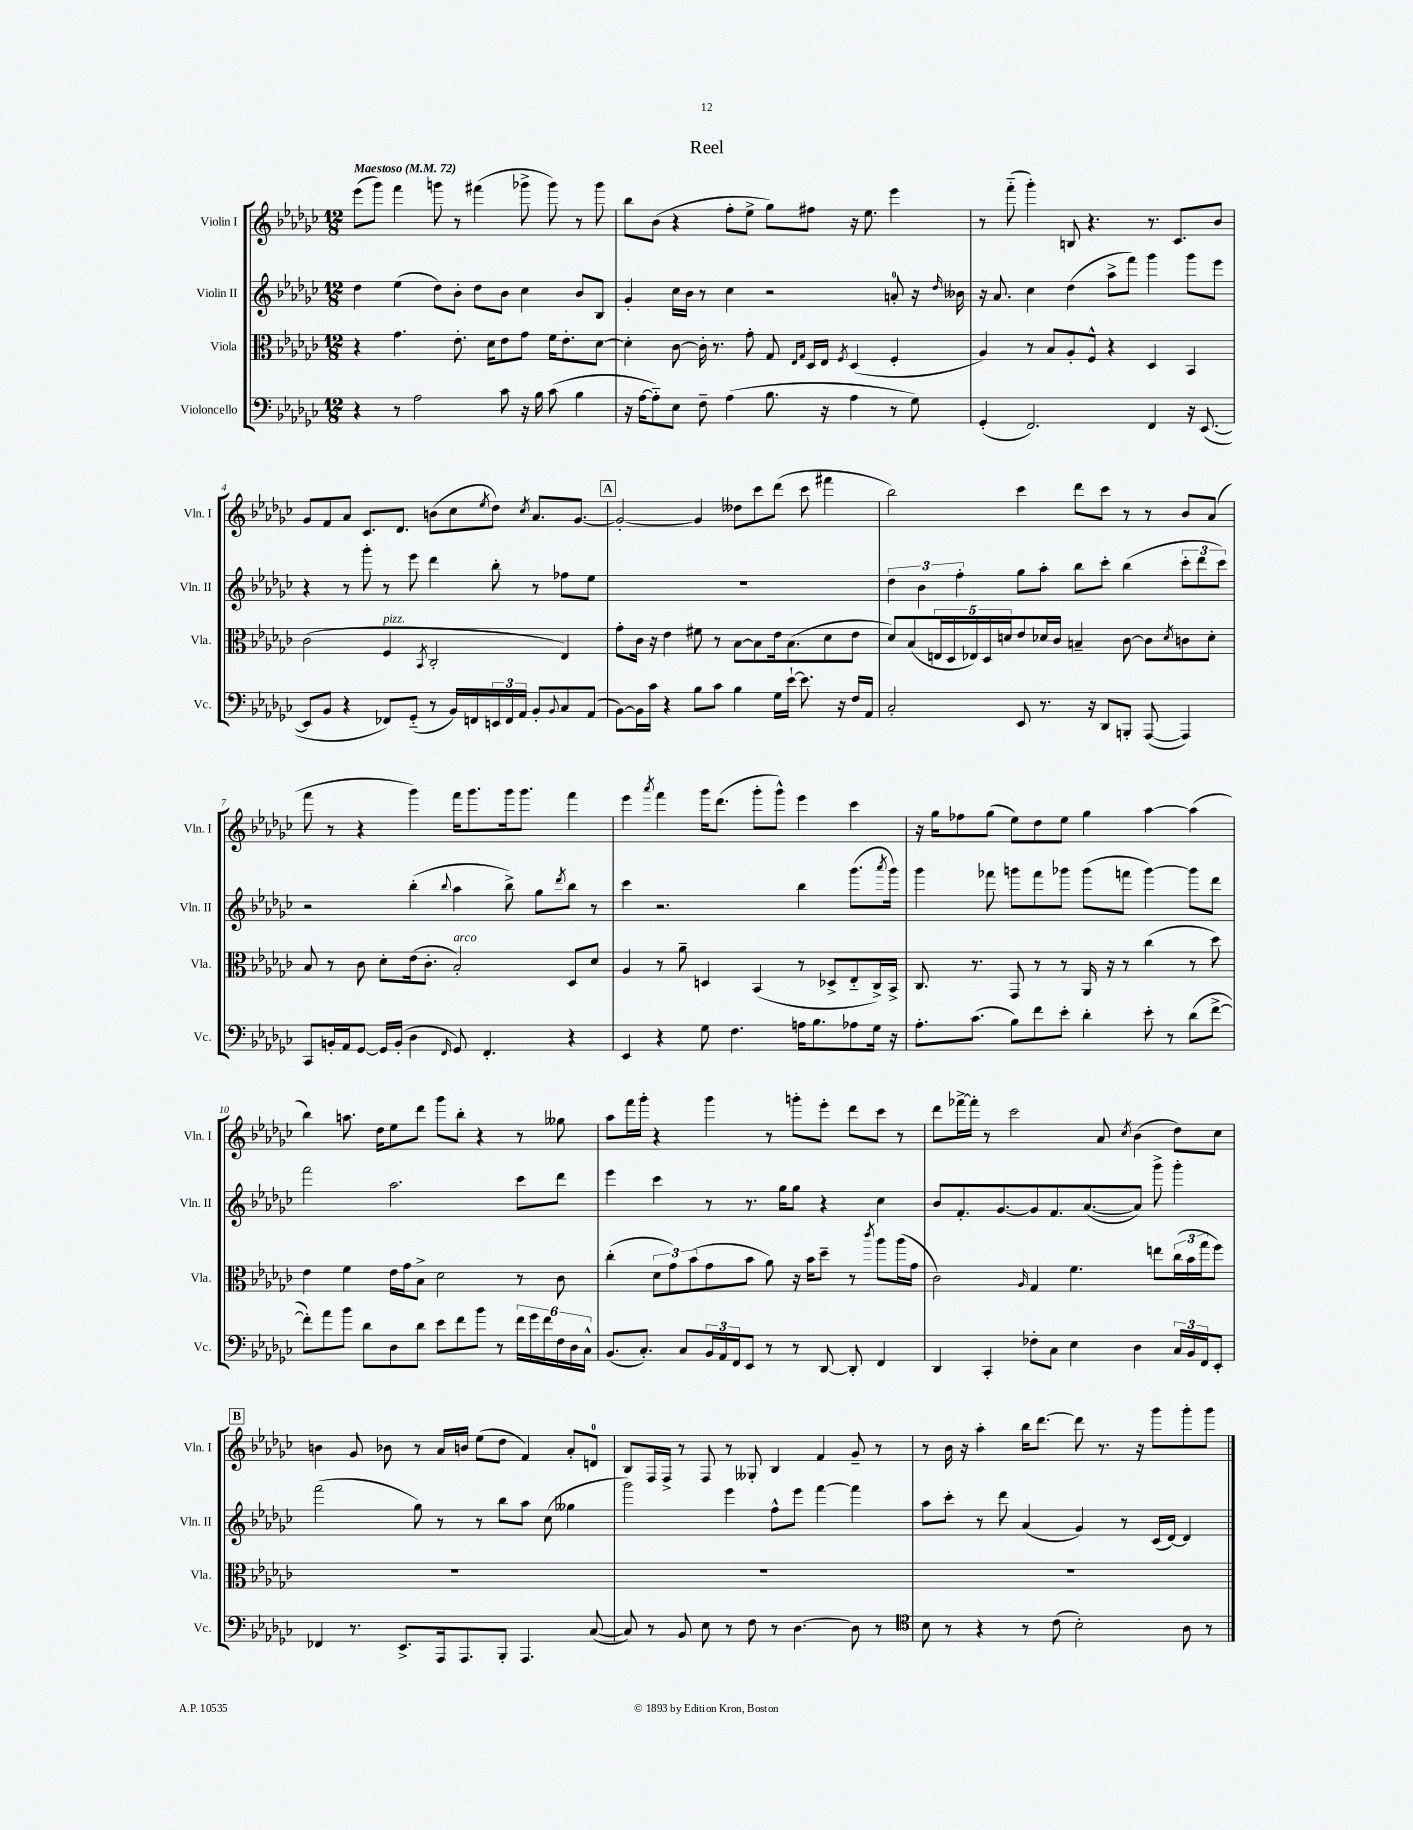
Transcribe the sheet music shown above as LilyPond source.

\header { title = "Reel" }
<<
\new StaffGroup <<
\new Staff = "s0" \with { instrumentName = "Violin I" shortInstrumentName = "Vln. I" } {
    \clef treble \key ges \major \numericTimeSignature \time 12/8 \tempo "Maestoso" 4 = 72
    ees'''8( ges'''8) f'''4 g'''8 r8 fis'''4( ges'''8-> ges'''8) r8 ges'''8 |
    bes''8 bes'8( r4 f''8-. ees''8-> ges''8) fis''8 r16 ees''8. ees'''4 |
    r8 f'''8-_( ges'''4-.) b8 r4. r8. ces'8. bes'8 |
    ges'8 f'8 aes'8 ces'8. des'8. b'8( ces''8 \acciaccatura { ees''8 } des''8) \acciaccatura { ces''8 } aes'8. ges'8.~ |
    \mark \markup { \box "A" } ges'2~-. ges'4 deses''8 ces'''8 des'''8( ces'''8 fis'''4 |
    bes''2) ces'''4 des'''8 ces'''8 r8 r8 bes'8 aes'8( |
    f'''8 r8 r4 ges'''4) f'''16 ges'''8. ges'''16 ges'''8. f'''4 |
    ees'''4 \acciaccatura { aes'''8 } f'''4 ges'''16 des'''8.( ges'''8-. ges'''8-^) ees'''4 ces'''4 |
    r16 ges''16 fes''8 ges''8( ees''8) des''8 ees''8 ges''4 aes''4~ aes''4( |
    bes''4) a''8. des''16 ees''8 des'''8 ges'''8 bes''8-. r4 r8 geses''8 |
    aes''8 f'''16 ges'''16-. r4 ges'''4 r8 g'''8-. ees'''8-. des'''8 ces'''8 r8 |
    des'''8 fes'''16~-> fes'''16-. r8 ces'''2 aes'8 \acciaccatura { ces''8 } bes'4( des''8) ces''8 |
    \mark \markup { \box "B" } b'4 ges'8 bes'8 r8 aes'16 b'16 ees''8( des''8 f'4) aes'8-. d'8-0 |
    bes8 f16 f16-> r8 f8 r8 geses8-. bes4 f'4 ges'8-- r8 |
    r8 bes'16 r16 aes''4-. bes''16 des'''8.~ des'''8 r8. r16 ges'''8 ges'''8-. ges'''8 \bar "|." |
}
\new Staff = "s1" \with { instrumentName = "Violin II" shortInstrumentName = "Vln. II" } {
    \clef treble \key ges \major \numericTimeSignature \time 12/8
    des''4 ees''4( des''8) bes'8-. des''8 bes'8 ces''4 bes'8 bes8 |
    ges'4-. ces''16 bes'16 r8 ces''4 r2 a'8-0-. r16 \grace { des''16 } beses'16 |
    r16 aes'8. ces''4 des''4( aes''8-> f'''8) ges'''4 ges'''8 ees'''8 |
    r4 r8 ges'''8-. r8 ees'''8 des'''4 bes''8-. r8 fes''8 ees''8 |
    \mark \markup { \box "A" } R1. |
    \tuplet 3/2 { des''4 bes'4 f''4-. } ges''8 aes''8-. bes''8 ces'''8-. bes''4( \tuplet 3/2 { ces'''8-. des'''8 ces'''8) } |
    r2 bes''4-.( \appoggiatura { bes''8 } aes''4 bes''8->) ges''8 \acciaccatura { des'''8 } bes''8 r8 |
    ces'''4 r2. bes''4 ges'''8.( \acciaccatura { aes'''8 } ges'''16) |
    ges'''4 fes'''8 g'''8 fes'''8 ges'''8 ges'''8( f'''8 ges'''4~) ges'''8 des'''8 |
    f'''2 aes''2. ces'''8 des'''8 |
    ees'''4 ces'''4 r8 r8. ges''16 ges''8 r4 ces''4 |
    bes'8 f'8.-. ges'8.~ ges'8 f'8. aes'8.~( aes'8) ges'''8-> ges'''4-. |
    \mark \markup { \box "B" } f'''2( ges''8) r8 r8 bes''8 aes''8 ces''8( geses''4 |
    ges'''2) ees'''4 f''8-^ ees'''8 f'''4~ f'''4 |
    aes''8 ces'''8-. r8 des'''8 aes'4( ges'4) r8 ces'16( des'16~) des'4 \bar "|." |
}
\new Staff = "s2" \with { instrumentName = "Viola" shortInstrumentName = "Vla." } {
    \clef alto \key ges \major \numericTimeSignature \time 12/8
    r4 ges'4. ees'8.-. des'16 ees'8 ges'8 f'16 ees'8.-. des'8~ |
    des'4-. ces'8~ ces'16-. r8. ges'8-. ges8 \grace { ees16 ges16 } des16 ees16 \acciaccatura { f8 } des4( f4-. |
    aes4) r8 bes8 aes8-. f8-^ r4 des4 bes,4 |
    ces'2( f4^\markup { \italic "pizz." } \acciaccatura { bes,8 } ces2-. ees4) |
    \mark \markup { \box "A" } ges'8-. ces'16 r16 ees'4 fis'8 r8 bes8~ bes8 ees'16 bes8.( des'8 ees'8 |
    des'8) bes8( \tuplet 5/4 { e16 des16 ees16) des16 d'16 } ees'8 des'16 ces'16 b4-- ces'8~ ces'8 \acciaccatura { des'8 } c'8 des'8-. |
    bes8 r8 ces'8 des'8-. ees'16( ces'8.-. bes2-.^\markup { \italic "arco" }) des8 des'8 |
    aes4 r8 aes'8-- d4 bes,4( r8 des8-> ees8-_ ces16->) bes,16-> |
    ces8. r8. ges,8 r8 r8 aes,16 r16 r8 ces''4( r8 des''8) |
    ees'4 f'4 ees'16 ges'16 bes8-> des'2 r8 ces'8 |
    ces''4-.( \tuplet 3/2 { des'8 ges'8) bes'8( } ges'8 bes'8 aes'8) r16 bes'16 des''8-- r8 \acciaccatura { ces'''8 } aes''8 aes''16( ges'16 |
    ces'2) \grace { aes16 } ges4 f'4. e''8 \tuplet 3/2 { ces''16( bes'16 ges''16 } f''8) |
    \mark \markup { \box "B" } R1. |
    R1. |
    R1. \bar "|." |
}
\new Staff = "s3" \with { instrumentName = "Violoncello" shortInstrumentName = "Vc." } {
    \clef bass \key ges \major \numericTimeSignature \time 12/8
    r4 r8 aes2 ces'8 r16 bes16 ces'8( bes4 |
    r16 aes16~ aes8-_) ees8 f8-- aes4( bes8. r16 aes4 r8 ges8) |
    ges,4-.( f,2.) f,4 r16 ees,8.~( |
    ees,8 bes,8 r4 fes,8) ges,8-_( r8 bes,16) f,16 \tuplet 3/2 { e,16 f,16 aes,16 } bes,8-. \appoggiatura { bes,8 } ces8 aes,8( |
    \mark \markup { \box "A" } bes,8~) bes,16 ces'16 r4 bes8 ces'8 bes4 ges16 ees'16~-! ees'8. r16 f16 aes,16 |
    ces2-. ees,8 r8. r16 des,8 b,,8-. aes,,8~( aes,,4) |
    ces,8 b,16-. aes,16 ges,8~ ges,16 b,16-.( des4 \grace { f,16 } ges,8) f,4.-. r4 |
    ees,4 r4 ges8 f4. a16 bes8. aes8 ges16 r16 |
    aes8.-. ces'8.( bes8) f'8 ees'8-. des'4-. ees'8-. r8 des'8( f'8~-> |
    f'8-.) aes'8 bes'8 des'8 des8 des'8 ees'8 f'8 bes'8 r8 \tuplet 6/4 { f'16 ges'16 f'16 f16 des16 ces16-^ } |
    bes,8.( ces8.-.) ces8 \tuplet 3/2 { bes,16 aes,16 f,16 } ees,8 r8 r8 des,8~ des,8-. f,4 |
    des,4 ces,4-. fes8-. ces8 ees4 des4 \tuplet 3/2 { ces16 bes,16 f,16 } ees,8-. |
    \mark \markup { \box "B" } fes,4 r8. ees,8.-> aes,,16 aes,,8. bes,,8-. aes,,4. ces8~( |
    ces8) r8 bes,8 ees8 r8 f8 r8 des4.~ des8 r8 |
    \clef tenor bes8 r8 r4 r8 ces'8( bes2-.) aes8 r8 \bar "|." |
}
>>
>>
